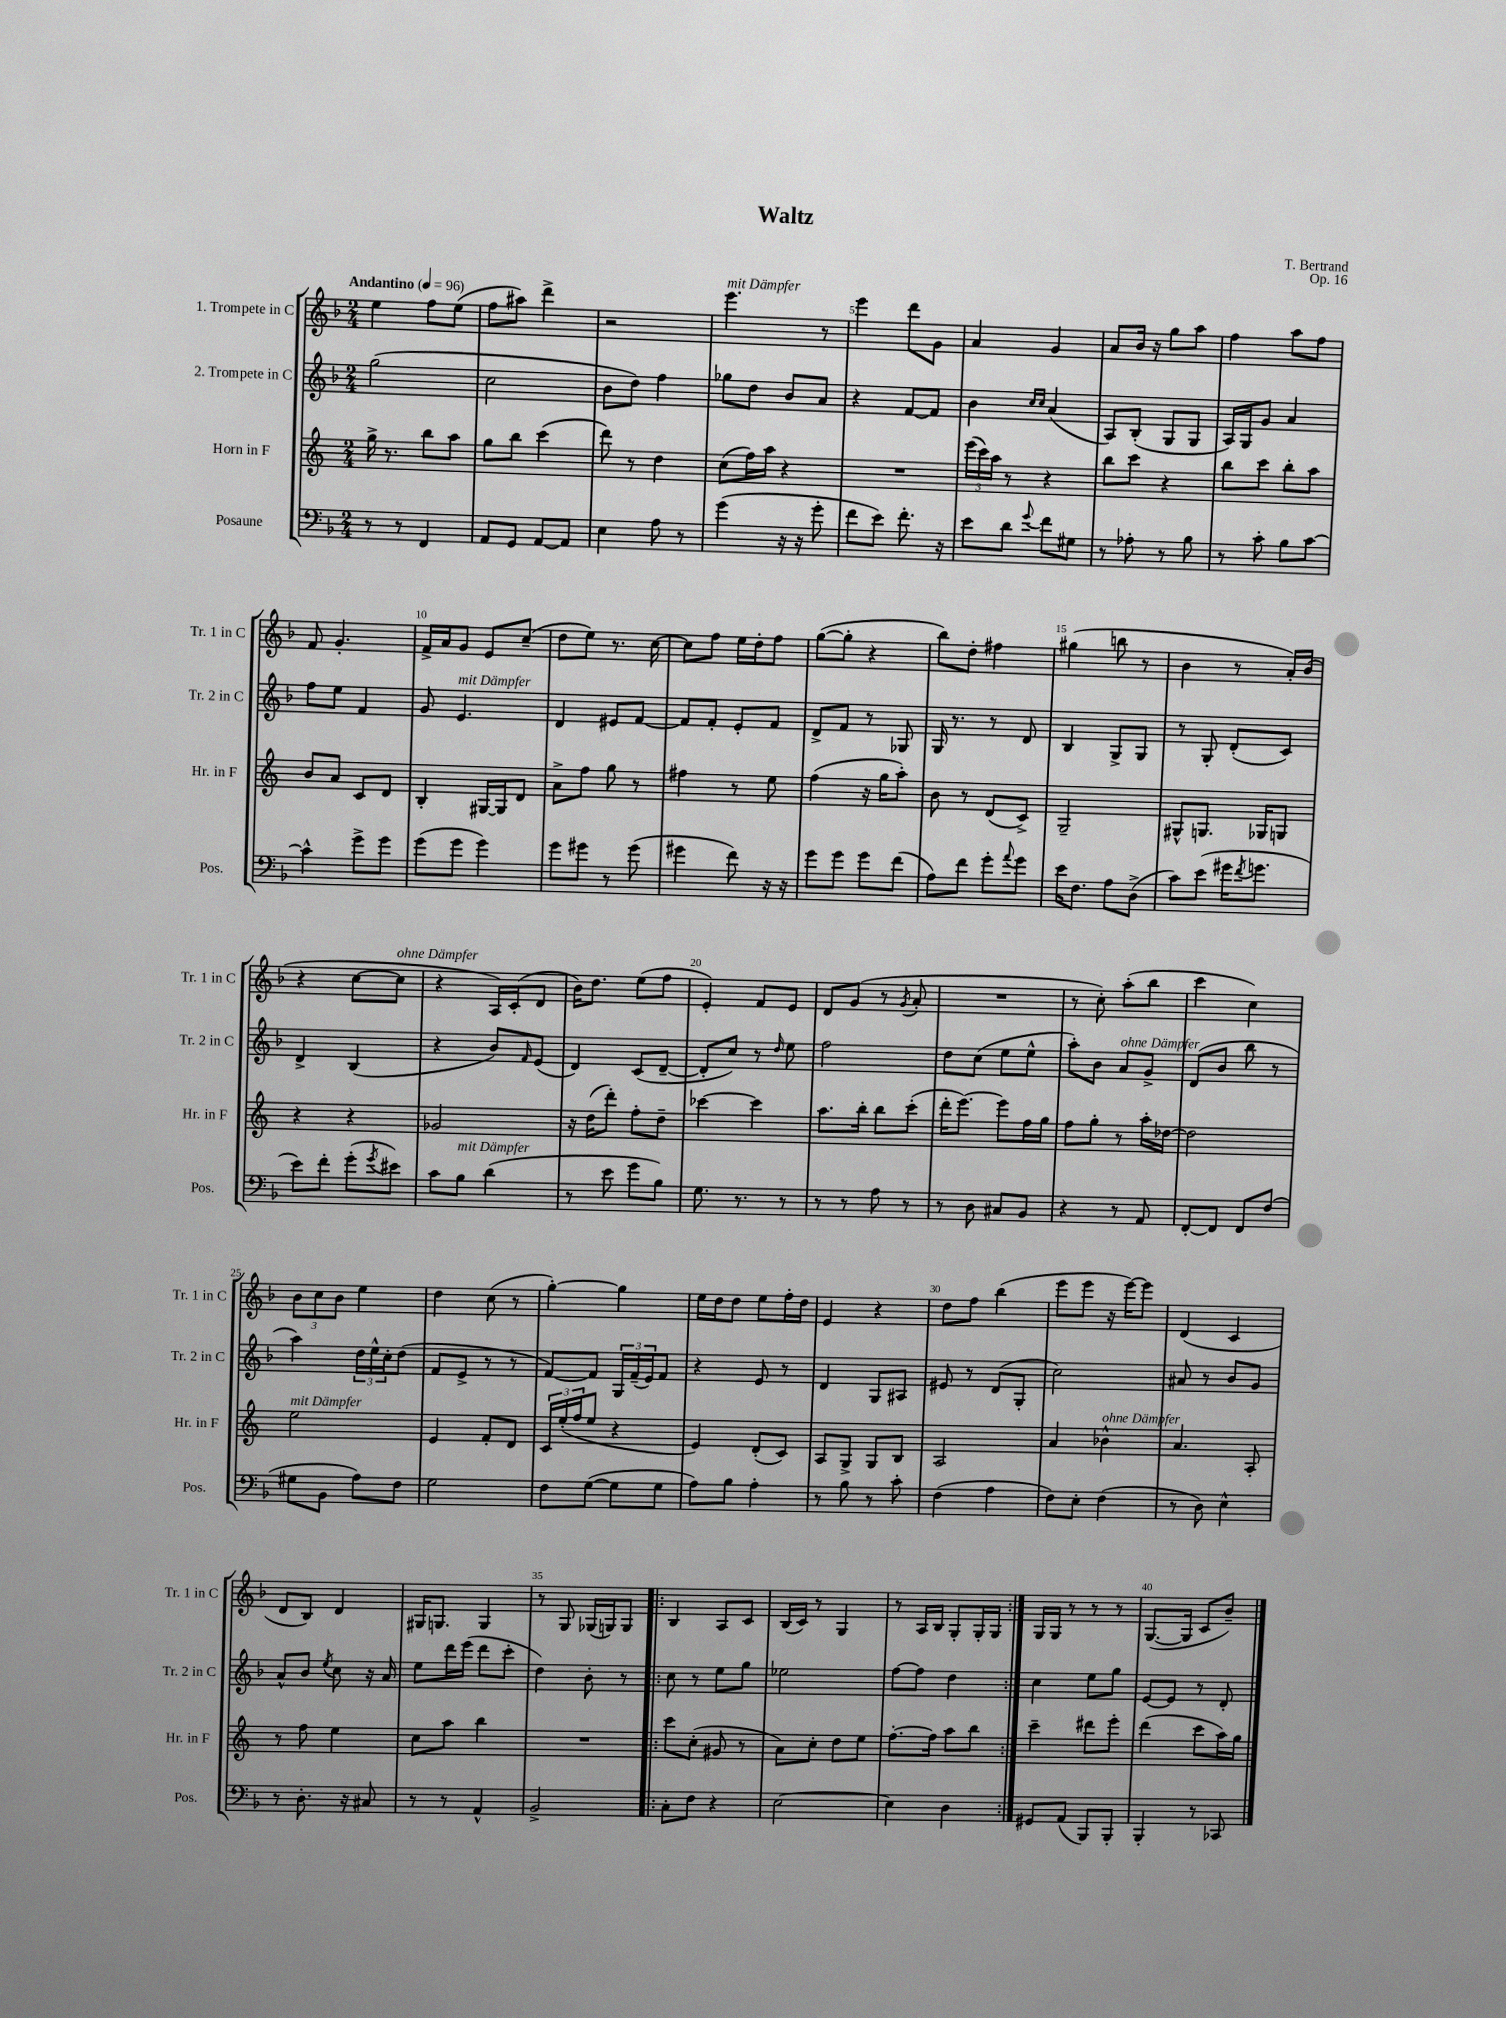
\header { title = "Waltz" composer = "T. Bertrand" opus = "Op. 16" }
<<
\new StaffGroup <<
\new Staff = "s0" \with { instrumentName = "1. Trompete in C" shortInstrumentName = "Tr. 1 in C" } {
    \clef treble \key f \major \numericTimeSignature \time 2/4 \tempo "Andantino" 4 = 96
    e''4 f''8 e''8( |
    f''8 ais''8) d'''4-> |
    r2 |
    e'''4.^\markup { \italic "mit Dämpfer" } r8 |
    e'''4 d'''8 g'8 |
    a'4 g'4 |
    a'8 bes'16 r16 g''8 a''8 |
    f''4 a''8 f''8 |
    f'8 g'4.-. |
    f'16-> a'16 g'8 e'8 c''8--( |
    d''8 e''8) r8. c''16~ |
    c''8 f''8 e''16 d''16-. f''8 |
    g''8~( g''8-. r4 |
    bes''8) d''8-. fis''4 |
    gis''4( b''8 r8 |
    bes'4 r8 a'16-.) bes'16( |
    r4 c''8~ c''8^\markup { \italic "ohne Dämpfer" } |
    r4 a16) c'16-.( d'8 |
    bes'16) d''8. e''8( f''8 |
    e'4-.) f'8 e'8 |
    d'8 g'8( r8 \acciaccatura { g'8 } a'8-. |
    R2 |
    r8 c''8-.) a''8-.( bes''8 |
    c'''4 c''4) |
    \tuplet 3/2 { bes'8 c''8 bes'8 } e''4 |
    d''4 c''8( r8 |
    g''4~-.) g''4 |
    e''16 d''16 d''8 e''8 f''16-. d''16 |
    e'4 r4 |
    d''8 f''8 bes''4( |
    e'''8 e'''8 r16 e'''16~) e'''8 |
    d'4( c'4 |
    d'8 bes8) d'4 |
    gis16 g8. g4 |
    r8 g8 ges16( g16) g8 |
    \repeat volta 2 { bes4 a8 c'8 |
    bes16( c'16) r8 g4 |
    r8 a16 bes16 g8-. g16-. g16 | }
    g16 g16 r8 r8 r8 |
    g8.~( g16 c'8 bes'8--) \bar "|." |
}
\new Staff = "s1" \with { instrumentName = "2. Trompete in C" shortInstrumentName = "Tr. 2 in C" } {
    \clef treble \key f \major \numericTimeSignature \time 2/4
    g''2( |
    c''2 |
    bes'8 d''8) f''4 |
    ges''8 d''8 bes'8 a'8 |
    r4 f'8~ f'8 |
    bes'4 \grace { c''16 c''16 } a'4( |
    a8) bes8-.( g8 g8 |
    a16) g16 g'8 a'4 |
    f''8 e''8 f'4 |
    g'8 e'4.^\markup { \italic "mit Dämpfer" } |
    d'4 eis'8 f'8~ |
    f'8 f'8-. e'8-. f'8 |
    d'8-> f'8 r8 ges8 |
    g16 r8. r8 d'8 |
    bes4 g8-> g8 |
    r8 g8-. d'8-.( c'8) |
    d'4-> bes4( |
    r4 bes'8) \grace { f'16 } e'8( |
    d'4) c'8( d'8~-- |
    d'8-. c''8) r8 \grace { d''16 } e''8 |
    f''2 |
    d''8 c''8( e''8 e''8-^ |
    a''8-.) bes'8 a'8^\markup { \italic "ohne Dämpfer" } g'8-> |
    d'8( bes'8 bes''8 r8 |
    a''4) \tuplet 3/2 { d''16 e''16-^ c''16-. } d''8( |
    f'8 e'8-> r8 r8 |
    f'8~) f'8 \tuplet 3/2 { g16 f'16--( e'16) } f'8 |
    r4 e'8 r8 |
    d'4 g8 ais8 |
    eis'8 r8 d'8( g8-. |
    c''2) |
    ais'8 r8 bes'8 g'8 |
    a'8-^ bes'8 \acciaccatura { e''8 } c''8 r16 a'16 |
    e''8 d'''16 e'''16( d'''8 c'''8-. |
    d''4) bes'8-. r8 |
    \repeat volta 2 { c''8 r8 e''8 g''8 |
    ees''2 |
    f''8~ f''8 d''4 | }
    c''4 e''8 g''8 |
    e'8~ e'8 r8 d'8-. \bar "|." |
}
\new Staff = "s2" \with { instrumentName = "Horn in F" shortInstrumentName = "Hr. in F" } {
    \clef treble \key c \major \numericTimeSignature \time 2/4
    g''16-> r8. b''8 a''8 |
    g''8 b''8 c'''4( |
    d'''8) r8 d''4 |
    c''8( f''16) a''16 r4 |
    R2 |
    \tuplet 3/2 { e'''16( c'''16) a''16 } r8 r4 |
    b''8 c'''8 r4 |
    b''8 c'''8 b''8-. a''8 |
    b'8 a'8 c'8 d'8 |
    b4-. gis16~ gis16 d'8 |
    a'8-> f''8 g''8 r8 |
    fis''4 r8 e''8 |
    f''4( r16 g''16 a''8-.) |
    b'8 r8 d'8( c'8->) |
    g2-- |
    gis8-^ g8. ges16 g8 |
    r4 r4 |
    ges'2 |
    r16 d''16( d'''8-.) f''8-. d''8-- |
    ces'''4~ ces'''4 |
    a''8. b''16-. b''8 c'''8-.( |
    d'''16-. e'''8.~) e'''8 f''16 g''16 |
    f''8 g''8-. r8 a''16-. des''16~ |
    des''2 |
    e''2^\markup { \italic "mit Dämpfer" } |
    e'4 f'8-. d'8 |
    \tuplet 3/2 { c'16 e''16-.( f''16 } e''8 r4 |
    e'4) d'8-.( c'8) |
    a8 g8-> g8 b8 |
    a2 |
    a'4 bes'4-^^\markup { \italic "ohne Dämpfer" } |
    a'4. a8-. |
    r8 f''8 e''4 |
    c''8 a''8 b''4 |
    R2 |
    \repeat volta 2 { c'''8 c''8-.( gis'8 r8 |
    a'8) c''8-. d''8 e''8 |
    f''8.~-. f''16 a''8 b''8 | }
    c'''4-- dis'''8 e'''8-. |
    d'''4( c'''8 a''16) g''16 \bar "|." |
}
\new Staff = "s3" \with { instrumentName = "Posaune" shortInstrumentName = "Pos." } {
    \clef bass \key f \major \numericTimeSignature \time 2/4
    r8 r8 f,4 |
    a,8 g,8 a,8~ a,8 |
    e4 a8 r8 |
    g'4( r16 r16 g'8-. |
    f'8 e'8) f'8.-. r16 |
    e'8 d'8 \appoggiatura { g'8 } f'8 gis8 |
    r8 aes8-. r8 bes8 |
    r8 c'8-. bes8 c'8~ |
    c'4-^ g'8-> g'8 |
    g'8( g'8 g'4) |
    g'8 gis'8 r8 gis'8( |
    gis'4 f'8) r16 r16 |
    g'8 g'8 g'8 f'8( |
    a8) f'8 g'8-. \appoggiatura { a'8 } g'8 |
    e'16 f8. a8 d8->( |
    c'8) e'8( gis'16 \acciaccatura { f'8 } g'8. |
    e'8) f'8-. g'8-.( \acciaccatura { g'8 } eis'8) |
    c'8 bes8^\markup { \italic "mit Dämpfer" } d'4( |
    r8 e'8 g'8 bes8) |
    g8. r8. r8 |
    r8 r8 a8 r8 |
    r8 d8 cis8 bes,8 |
    r4 r8 a,8 |
    f,8~-. f,8 f,8 f8( |
    gis8 bes,8 a8) f8 |
    g2 |
    f8 g8~( g8 g8 |
    a8) bes8 a4-. |
    r8 bes8 r8 c'8-. |
    f4( a4 |
    f8) e8-. f4( |
    r8 d8) e4-^ |
    r8 d8.-. r16 cis8 |
    r8 r8 a,4-^ |
    bes,2-> |
    \repeat volta 2 { c8-. f8 r4 |
    e2~ |
    e4 d4 | }
    gis,8 a,8( bes,,8) bes,,8-. |
    bes,,4-. r8 ces,8 \bar "|." |
}
>>
>>
\layout { \context { \Score \override BarNumber.break-visibility = ##(#f #t #t) barNumberVisibility = #(every-nth-bar-number-visible 5) } }
